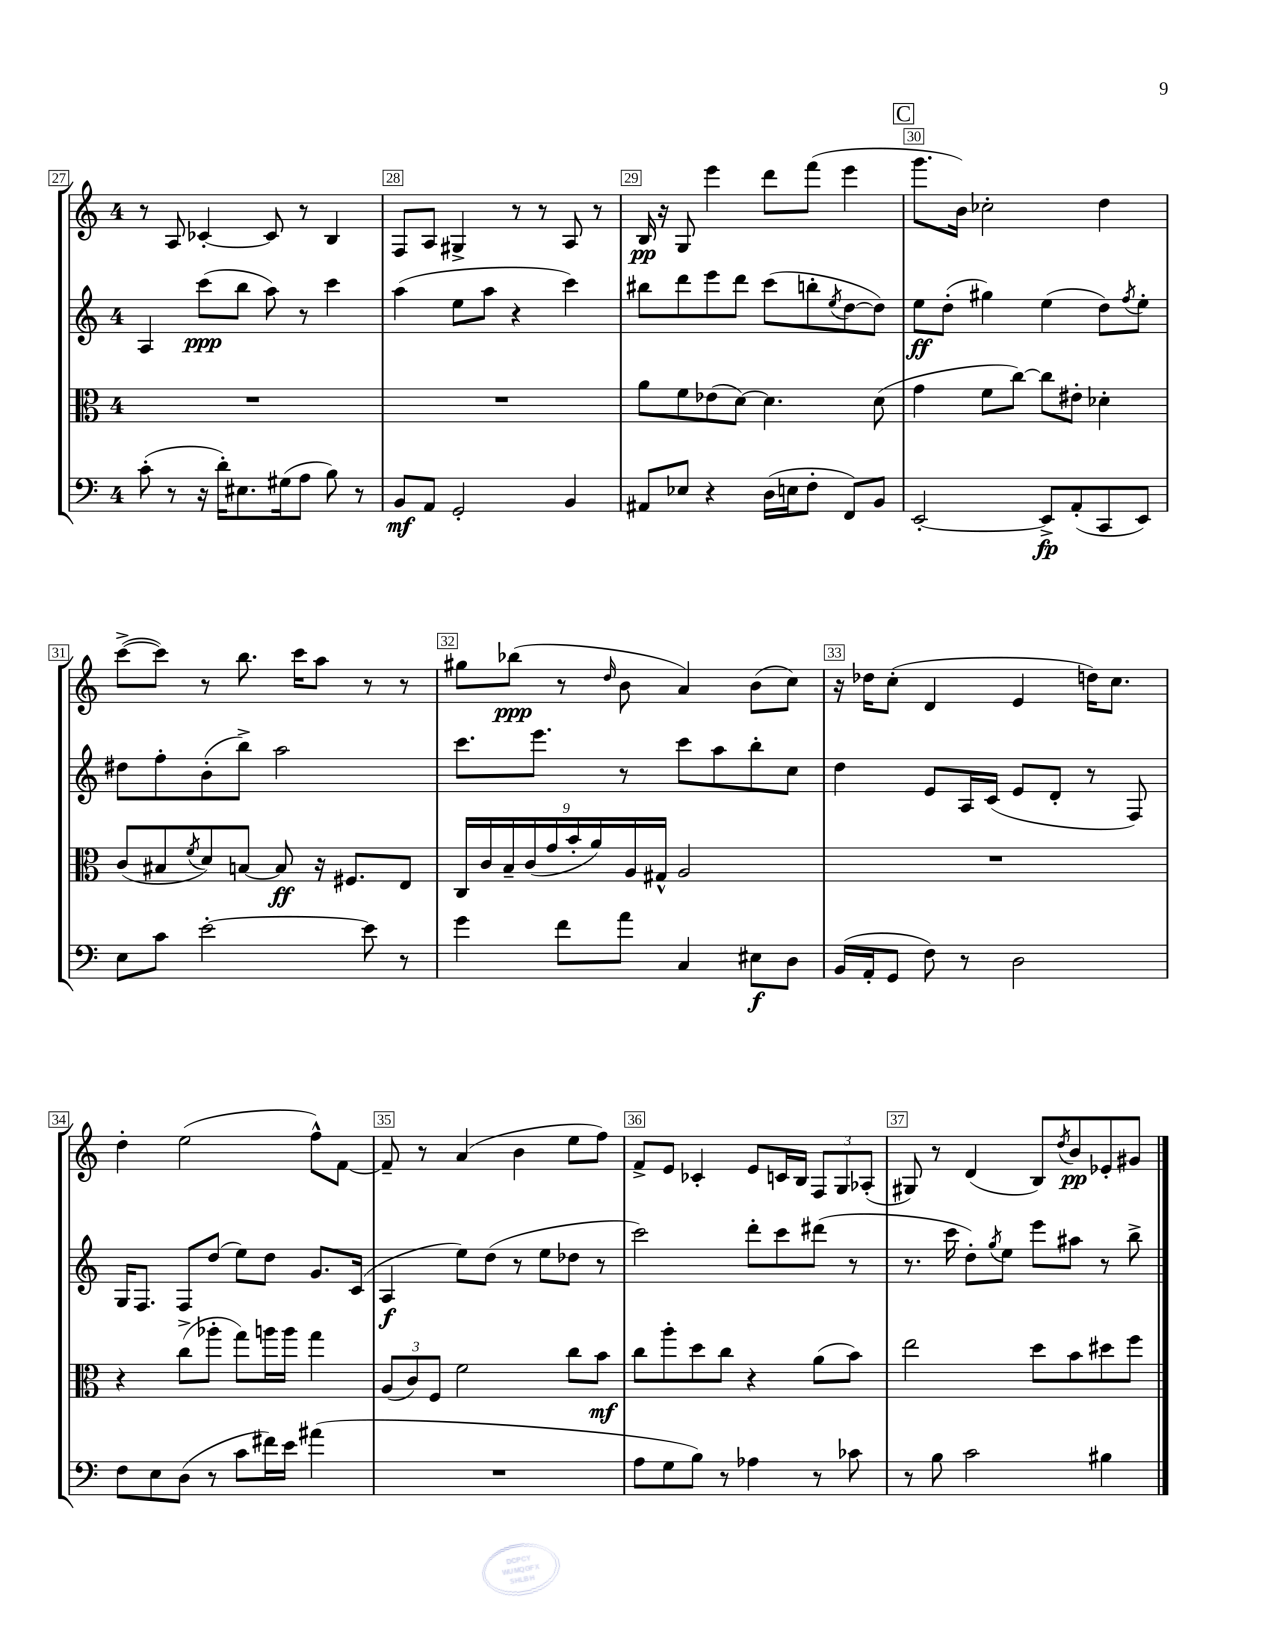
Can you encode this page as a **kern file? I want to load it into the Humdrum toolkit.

**kern	**dynam	**kern	**dynam	**kern	**dynam	**kern	**dynam
*part4	*part4	*part3	*part3	*part2	*part2	*part1	*part1
*staff4	*staff4	*staff3	*staff3	*staff2	*staff2	*staff1	*staff1
*clefF4	*	*clefC3	*	*clefG2	*	*clefG2	*
*k[]	*	*k[]	*	*k[]	*	*k[]	*
*M4/4	*	*M4/4	*	*M4/4	*	*M4/4	*
=27	=27	=27	=27	=27	=27	=27	=27
(8c'\	.	1r	.	4A/	.	8r	.
8r	.	.	.	.	.	8A/	.
16r	.	.	.	(8ccc\L	ppp	[4c-X'/	.
16d'\KL)	.	.	.	.	.	.	.
8.E#X\	.	.	.	8bb\J	.	.	.
.	.	.	.	8aa\)	.	8c-/]	.
(16G#X\k	.	.	.	.	.	.	.
8A\J	.	.	.	8r	.	8r	.
8B\)	.	.	.	4ccc\	.	4B/	.
8r	.	.	.	.	.	.	.
=28	=28	=28	=28	=28	=28	=28	=28
8BB/L	mf	1r	.	(4aa\	.	8F/L	.
8AA/J	.	.	.	.	.	8A/J	.
2GG'/	.	.	.	8ee\L	.	4G#X^/	.
.	.	.	.	8aa\J	.	.	.
.	.	.	.	4r	.	8r	.
.	.	.	.	.	.	8r	.
4BB/	.	.	.	4ccc\)	.	8A/	.
.	.	.	.	.	.	8r	.
=29	=29	=29	=29	=29	=29	=29	=29
8AA#X/L	.	8a\L	.	8bb#X\L	.	16B/	pp
.	.	.	.	.	.	16r	.
8E-X/J	.	8f\	.	8ddd\	.	8G/	.
4r	.	(8e-X\	.	8eee\	.	4eee\	.
.	.	[8d\J)	.	8ddd\J	.	.	.
(16D\LL	.	4.d\]	.	(8ccc\L	.	8ddd\L	.
16En\J	.	.	.	.	.	.	.
8F'\J	.	.	.	8bbn'\	.	(8fff\J	.
.	.	.	.	8qee/	.	.	.
8FF/L)	.	.	.	[8dd\	.	4eee\	.
8BB/J	.	(8d\	.	8dd\J])	.	.	.
!!LO:REH:place=s1:t=C
=30	=30	=30	=30	=30	=30	=30	=30
[2EE'/	.	4g\	.	8ee\L	ff	8.ggg\L	.
.	.	.	.	(8dd'\J	.	.	.
.	.	.	.	.	.	16b\Jk)	.
.	.	8f\L	.	4gg#X\)	.	2cc-X'\	.
.	.	[8cc\J)	.	.	.	.	.
8EE^/L]	fp	8cc\L]	.	(4ee\	.	.	.
(8AA'/	.	8e#X'\J	.	.	.	.	.
8CC/	.	4d-X'\	.	8dd\L)	.	4dd\	.
.	.	.	.	8qff/	.	.	.
8EE/J)	.	.	.	8ee'\J	.	.	.
!!LO:LB:g=z
=31	=31	=31	=31	=31	=31	=31	=31
8E\L	.	(8c/L	.	8dd#X\L	.	([8ccc^\L	.
8c\J	.	8B#X/	.	8ff'\	.	8ccc\J])	.
.	.	8qf/	.	.	.	.	.
[2e'\	.	8d/)	.	(8b'\	.	8r	.
.	.	[8Bn/J	.	8bb^\J)	.	8.bb\	.
.	.	8B/]	ff	2aa\	.	.	.
.	.	.	.	.	.	16ccc\KL	.
.	.	16r	.	.	.	8aa\J	.
.	.	8.F#X/L	.	.	.	.	.
8e\]	.	.	.	.	.	8r	.
8r	.	8E/J	.	.	.	8r	.
=32	=32	=32	=32	=32	=32	=32	=32
4g\	.	18C/LL	.	8.ccc\L	.	8gg#X\L	.
.	.	18c/	.	.	.	.	.
.	.	18B~/	.	.	.	.	.
.	.	.	.	.	.	(8bb-X\J	ppp
.	.	(18c/	.	.	.	.	.
.	.	.	.	8.eee\J	.	.	.
.	.	18g/	.	.	.	.	.
8f\L	.	.	.	.	.	8r	.
.	.	18b'/	.	.	.	.	.
.	.	18a/)	.	.	.	.	.
.	.	.	.	.	.	16qqdd/	.
8a\J	.	.	.	8r	.	8b\	.
.	.	18A/	.	.	.	.	.
.	.	18G#X^^/JJ	.	.	.	.	.
4C/	.	2A/	.	8ccc\L	.	4a/)	.
.	.	.	.	8aa\	.	.	.
8E#X\L	f	.	.	8bb'\	.	(8b\L	.
8D\J	.	.	.	8cc\J	.	8cc\J)	.
=33	=33	=33	=33	=33	=33	=33	=33
(16BB/LL	.	1r	.	4dd\	.	16r	.
16AA'/J	.	.	.	.	.	16dd-X\KL	.
8GG/J	.	.	.	.	.	(8cc'\J	.
8F\)	.	.	.	8e/L	.	4d/	.
8r	.	.	.	16A/L	.	.	.
.	.	.	.	(16c/JJ	.	.	.
2D\	.	.	.	8e/L	.	4e/	.
.	.	.	.	8d'/J	.	.	.
.	.	.	.	8r	.	16ddn\KL)	.
.	.	.	.	.	.	8.cc\J	.
.	.	.	.	8F/)	.	.	.
!!LO:LB:g=z
=34	=34	=34	=34	=34	=34	=34	=34
8F\L	.	4r	.	16G/KL	.	4dd'\	.
.	.	.	.	8.F/J	.	.	.
8E\	.	.	.	.	.	.	.
(8D\J	.	(8cc^\L	.	8F/L	.	(2ee\	.
8r	.	8aa-X'\J	.	(8dd/J	.	.	.
8c\L	.	8gg\L)	.	8ee\L)	.	.	.
16f#X\L)	.	16aan\L	.	8dd\J	.	.	.
16e\JJ	.	16aa\JJ	.	.	.	.	.
(4a#X\	.	4gg\	.	8.g/L	.	8ff^^\L)	.
.	.	.	.	.	.	[8f\J	.
.	.	.	.	(16c/Jk	.	.	.
=35	=35	=35	=35	=35	=35	=35	=35
1r	.	(12A/L	.	4A/	f	8f~/]	.
.	.	12c/)	.	.	.	.	.
.	.	.	.	.	.	8r	.
.	.	12F/J	.	.	.	.	.
.	.	2f\	.	8ee\L)	.	(4a/	.
.	.	.	.	(8dd\J	.	.	.
.	.	.	.	8r	.	4b\	.
.	.	.	.	8ee\L	.	.	.
.	.	8cc\L	.	8dd-X\J	.	8ee\L	.
.	.	8b\J	mf	8r	.	8ff\J)	.
=36	=36	=36	=36	=36	=36	=36	=36
8A\L	.	8cc\L	.	2ccc\)	.	8f^/L	.
8G\	.	8aa'\	.	.	.	8e/J	.
8B\J)	.	8dd\	.	.	.	4c-X'/	.
8r	.	8cc\J	.	.	.	.	.
4A-X\	.	4r	.	8ddd'\L	.	8e/L	.
.	.	.	.	8ccc\	.	16cn/L	.
.	.	.	.	.	.	16B/JJ	.
8r	.	(8a\L	.	(8ddd#X\J	.	12F/L	.
.	.	.	.	.	.	12G/	.
8c-X\	.	8b\J)	.	8r	.	.	.
.	.	.	.	.	.	(12A-X'/J	.
=37	=37	=37	=37	=37	=37	=37	=37
8r	.	2ee\	.	8.r	.	8G#X/)	.
8B\	.	.	.	.	.	8r	.
.	.	.	.	16ccc\	.	.	.
2c\	.	.	.	8dd'\L)	.	(4d/	.
.	.	.	.	8qgg/	.	.	.
.	.	.	.	8ee\J	.	.	.
.	.	8dd\L	.	8eee\L	.	8B/L)	.
.	.	.	.	.	.	8qdd/	.
.	.	8b\	.	8aa#X\J	.	8b/	pp
4B#X\	.	8dd#X\	.	8r	.	8e-X'/	.
.	.	8ff\J	.	8bb^\	.	8g#X/J	.
==	==	==	==	==	==	==	==
*-	*-	*-	*-	*-	*-	*-	*-
